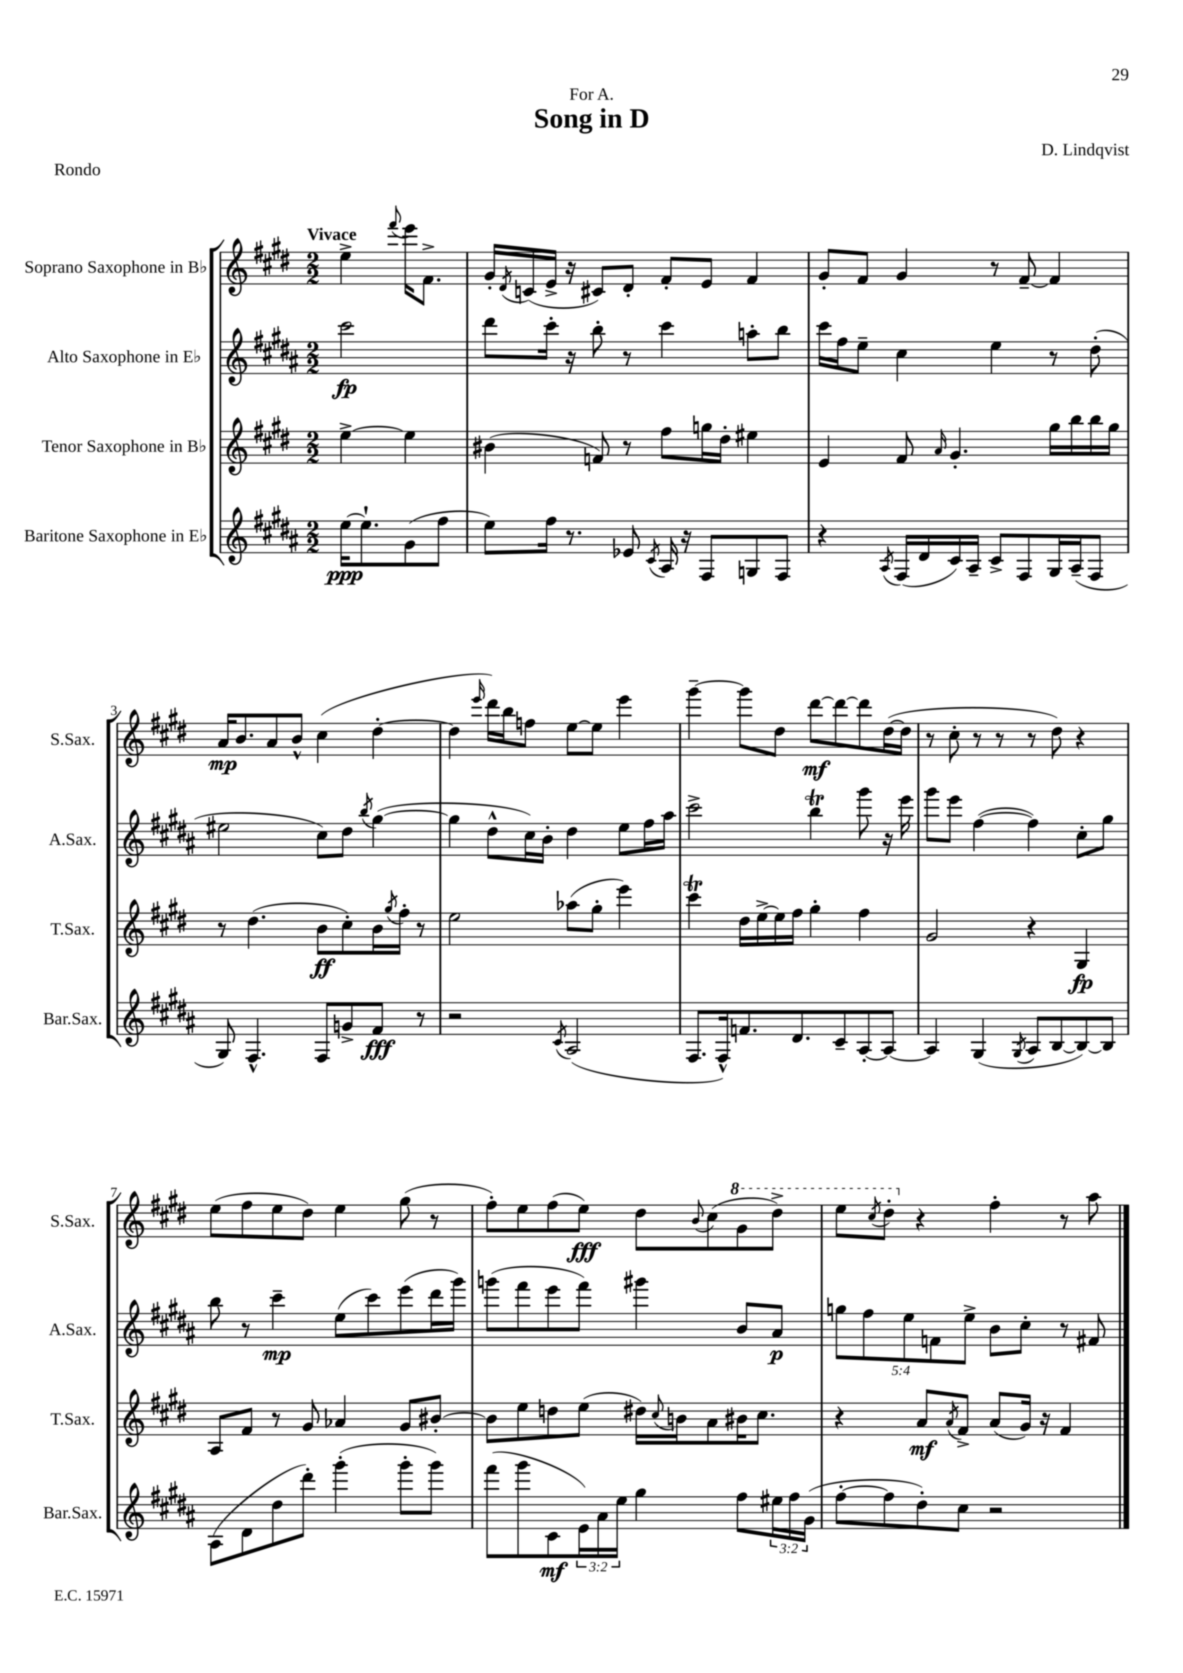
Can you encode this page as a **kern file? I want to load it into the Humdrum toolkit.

**kern	**kern	**kern	**kern
*staff4	*staff3	*staff2	*staff1
*clefG2	*clefG2	*clefG2	*clefG2
*k[f#c#g#d#a#]	*k[f#c#g#d#]	*k[f#c#g#d#a#]	*k[f#c#g#d#]
*M2/2	*M2/2	*M2/2	*M2/2
[16ee\LK	[4ee^\	2ccc#\	4ee^\
8.ee`\]	.	.	.
.	.	.	8qqfff#/
(8g#\	4ee\]	.	16eee\LK
.	.	.	8.f#^\J
8ff#\J	.	.	.
=	=	=	=
8ee\L)	(4b#\	8ddd#\L	16g#'/LL
.	.	.	8qd#/
.	.	.	(16c/
16ff#\Jk	.	16ccc#'\Jk	16e^/JJ
8.r	.	16r	16r
.	8f/)	8bb'\	8c#/L)
8e-/	8r	8r	8d#'/J
8qc#/	.	.	.
16A#/	8ff#\L	4ccc#\	8f#'/L
16r	.	.	.
8F#/L	16gg\L	.	8e/J
.	16dd#'\JJ	.	.
8G/	4ee#\	8aa'\L	4f#/
8F#/J	.	8bb\J	.
=	=	=	=
4r	4e/	16ccc#\LL	8g#'/L
.	.	16ff#\J	.
.	.	8ee~\J	8f#/J
8qA#/	.	.	.
(16F#/LL	8f#/	4cc#\	4g#/
16d#/	.	.	.
.	16qqa/	.	.
16c#/)	4.g#'/	.	.
16A#~/JJ	.	.	.
8c#^/L	.	4ee\	8r
8F#/	.	.	[8f#~/
16G#/L	16gg#\LL	8r	4f#/]
(16A#~/J	16bb\	.	.
8F#/J	16bb\	(8dd#'\	.
.	16gg#\JJ	.	.
=	=	=	=
8G#/)	8r	2ee#\	16a/LK
.	.	.	8.b/
4.F#^^/	(4.dd#\	.	.
.	.	.	8a/
.	.	.	8b^^/J
8F#/L	8b\L	8cc#\L)	(4cc#\
8g^/	8cc#'\)	8dd#\J	.
.	.	8qbb/	.
8f#/J	16b\L	([4gg#\	[4dd#'\
.	8qgg#/	.	.
.	16ff#'\JJ	.	.
8r	8r	.	.
=	=	=	=
2r	2ee\	4gg#\]	4dd#\]
.	.	.	16qqeee/
.	.	8dd#^^\L	16ddd#\LL)
.	.	.	16bb\J
.	.	16cc#\L)	8ff\J
.	.	16b'\JJ	.
8qc#/	.	.	.
(2A#/	(8aa-\L	4dd#\	[8ee\L
.	8gg#'\J	.	8ee\]J
.	4eee\)	8ee\L	4eee\
.	.	16ff#\L	.
.	.	16aa#\JJ	.
=	=	=	=
8.F#/L	4ccc#\	2ccc#^\	[4ggg#~\
16F#^^/k)	.	.	.
8.f/	16dd#\LL	.	8ggg#\]L
.	[16ee^\	.	.
.	16ee\]	.	8dd#\J
8.d#/	16ff#\JJ	.	.
.	4gg#'\	4bb\	[8ddd#\L
8c#~/	.	.	8ddd#\_
[8A#'/	4ff#\	8ggg#\	8ddd#\]
8A#/_J	.	16r	([16dd#\L
.	.	16eee\	16dd#\]JJ
=	=	=	=
4A#/]	2g#/	8ggg#\L	8r
.	.	8eee\J	8cc#'\
(4G#/	.	([4ff#\	8r
.	.	.	8r
8qG#/	.	.	.
8A#/L	4r	4ff#\])	8r
[8B/	.	.	8dd#\)
8B/_)	4G#/	8cc#'\L	4r
8B/]J	.	8gg#\J	.
=	=	=	=
(8A#\L	8A/L	8bb\	(8ee\L
8d#\	8f#/J	8r	8ff#\
8dd#\	8r	4ccc#~\	8ee\
8ddd#'\J)	8g#/	.	8dd#\J)
(4ggg#'\	4a-/	(8ee\L	4ee\
.	.	8ccc#\)	.
8ggg#'\L	8g#/L	(8eee\	(8gg#\
8ggg#\J)	[8b#'/J	16ddd#\L	8r
.	.	16ggg#\JJ)	.
=	=	=	=
(8fff#\L	8b#\]L	(8ggg\L	8ff#'\L)
8ggg#\	8ee\	8fff#\	8ee\
8c#\	8dd\	8eee\	(8ff#\
24e\L)	(8ee\J	8fff#\J)	8ee\J)
24a#\	.	.	.
24ee\JJ	.	.	.
4gg#\	16dd#\LL)	4ggg#\	8dd#\L
.	8qqcc#/	.	.
.	16b\J	.	.
.	.	.	8qqb/
.	8a\	.	(8cc#\
8ff#\L	16b#\K	8b/L	8gg#\
.	8.cc#\J	.	.
24ee#\L	.	8a#/J	8ddd#^\J)
24ff#\	.	.	.
(24g#\JJ	.	.	.
=	=	=	=
[8ff#'\L	4r	10gg\L	8eee\L
.	.	10ff#\	.
.	.	.	8qccc#/
8ff#\]	.	.	8ddd#'\J
.	.	10ee\	.
8dd#'\)	8a/L	.	4r
.	.	10f\	.
.	8qa/	.	.
8cc#\J	8f#^/J	.	.
.	.	10ee^\J	.
2r	(8a/L	8b\L	4ff#'\
.	16g#/Jk)	8cc#'\J	.
.	16r	.	.
.	4f#/	8r	8r
.	.	8f#/	8aa\
==	==	==	==
*-	*-	*-	*-
